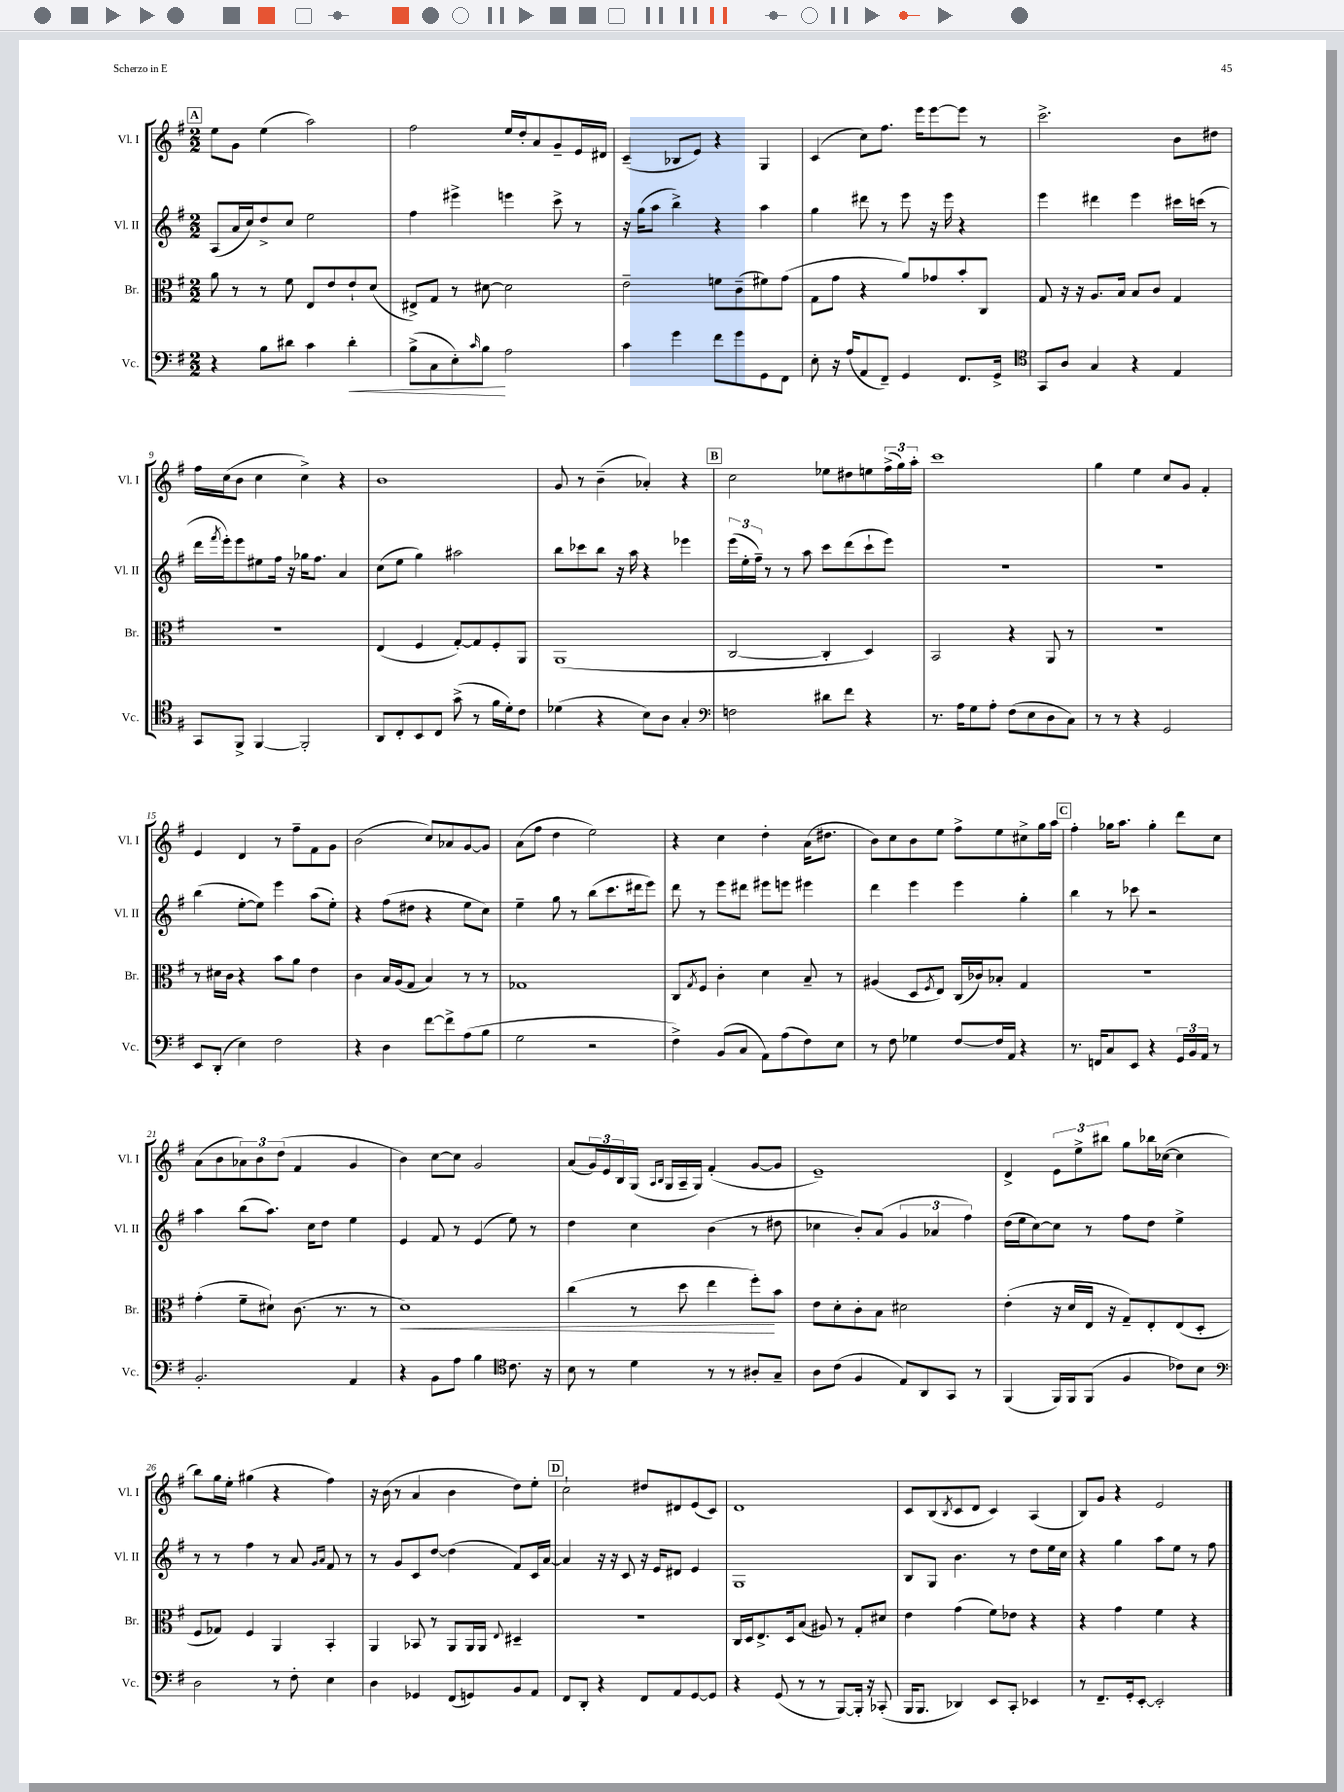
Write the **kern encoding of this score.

**kern	**kern	**kern	**kern
*staff4	*staff3	*staff2	*staff1
*clefF4	*clefC3	*clefG2	*clefG2
*k[f#]	*k[f#]	*k[f#]	*k[f#]
*M2/2	*M2/2	*M2/2	*M2/2
4r	8a\	(8A/L	8ee\L
.	8r	16a/L	8g\J
.	.	16cc/J)	.
8B\L	8r	8dd^/	(4ee\
8d#\J	8f#\	8cc/J	.
4c\	8E/L	2ee\	2aa\)
.	8e/	.	.
4d#'\	8e`/	.	.
.	(8d/J	.	.
=	=	=	=
(8B^\L	8E#^/L)	4ff#\	2ff#\
8C\	8G/J	.	.
8E'\)	8r	4eee#^\	.
16qqc/	.	.	.
8B\J	[8d#\	.	.
2A\	2d#\]	4eee\	16ee/LL
.	.	.	16dd'/J
.	.	.	8a/
.	.	8ccc^\	8g~/
.	.	8r	16e/L
.	.	.	16d#/JJ
=	=	=	=
4c\	2e~\	16r	(4c~/
.	.	(16gg\LK	.
.	.	8aa\J	.
4g\	.	4bb^\)	8B-/L
.	.	.	8e/J)
8f#\L	8f\L	4r	4r
8g\	(8c~\	.	.
8GG\	8f#\)	4aa\	4G/
8FF#\J	(8g\J	.	.
=	=	=	=
8E'\	8G\L	4gg\	(4c/
16r	8g\J	.	.
(16A/LK	.	.	.
8AA/	4r	8ddd#\	8cc\L)
8FF#~/J)	.	8r	8.ff#\J
4GG/	8a/L)	8eee\	.
.	.	.	16eee\LK
.	8g-/	16r	[8eee\
.	.	16eee\	.
8.FF#/L	8b'/	4r	8eee\]J
.	8C/J	.	8r
16GG^/Jk	.	.	.
=	=	=	=
*clefC4	*	*	*
8GG/L	8G/	4eee\	2.ccc^\
8A/J	16r	.	.
.	16r	.	.
4G/	8.A/L	4ddd#\	.
.	16B/Jk	.	.
4r	8B/L	4eee\	.
.	8c/J	.	.
4E/	4G/	16ccc#\LL	8b\L
.	.	(16ccc\JJ	.
.	.	8r	8dd#\J
=	=	=	=
8GG/L	1r	16ddd\LL	16ff#\LL
.	.	8qfff#/	.
.	.	16eee'\J)	(16cc\J
8FF#^/J	.	8eee\	8b\J
[4FF#/	.	8ee#\	4cc\
.	.	16ff#\Jk	.
.	.	16r	.
2FF#'/]	.	16gg-\LK	4cc^\)
.	.	8.ff#\J	.
.	.	4a/	4r
=	=	=	=
8AA/L	(4E/	(8cc\L	1b
8C'/	.	8ee\J	.
8BB/	4F#/	4gg\)	.
8C/J	.	.	.
(8g^\	[8G'/L)	2aa#\	.
8r	8G/]	.	.
16f#\LL	8F#'/	.	.
16d'\J)	.	.	.
8c\J	8AA/J	.	.
=	=	=	=
(4d-\	(1AA	8bb\L	8g/
.	.	8ccc-\	8r
4r	.	8bb\J	(4b~\
.	.	16r	.
.	.	16aa\	.
8B\L)	.	4r	4a-'/)
8A\J	.	.	.
4G'/	.	4eee-\	4r
=	=	=	=
*clefF4	*	*	*
2F\	[2C/	(24eee\LL	2cc\
.	.	24ee'\	.
.	.	24ff#~\JJ)	.
.	.	8r	.
.	.	8r	.
.	.	8aa\	.
8d#\L	4C'/]	8ccc\L	8ee-\L
8f#\J	.	(8ddd\	8dd#\
4r	4D/)	8ccc`\	8ee\
.	.	8eee\J)	(24ff#^\L
.	.	.	24gg\)
.	.	.	24aa'\JJ
=	=	=	=
8.r	2BB/	1r	1ccc
16A\LK	.	.	.
8G\	.	.	.
8A'\J	.	.	.
(8F#\L	4r	.	.
8E\	.	.	.
8D\	8AA/	.	.
8C\J)	8r	.	.
=	=	=	=
8r	1r	1r	4gg\
8r	.	.	.
4r	.	.	4ee\
2GG/	.	.	8cc/L
.	.	.	8g/J
.	.	.	4f#'/
=	=	=	=
8EE/L	8r	(4bb\	4e/
(8DD'/J	16d#\LL	.	.
.	16c\JJ	.	.
4E\)	4r	[8ee'\L	4d/
.	.	8ee\]J)	.
2F#\	8b\L	4eee\	8r
.	8a\J	.	8ff#~\L
.	4e\	(8aa\L	8f#\
.	.	8ee'\J)	8g\J
=	=	=	=
4r	4c\	4r	(2b\
4D\	16B/LL	(8ff#\L	.
.	(16A/J	.	.
.	8G/J	8dd#\J	.
[8f#\L	4B/)	4r	8cc/L)
8f#^\]	.	.	8a-/
(8A\	8r	8ee\L	[8g/
8B\J	8r	8cc\J)	8g/]J
=	=	=	=
2G\	1G-	4ee~\	(8a\L
.	.	.	8ff#\J
.	.	8gg\	4dd\
.	.	8r	.
2r	.	(8bb\L	2ee\)
.	.	8.ccc\	.
.	.	16ddd#\k	.
.	.	8eee\J)	.
=	=	=	=
4F#^\)	8C/L	8ddd\	4r
.	8qG/	.	.
.	8F#/J	8r	.
(8BB/L	4c'\	8eee\L	4cc\
8C/J	.	8ddd#\J	.
8AA\L)	4d\	8eee#\L	4dd'\
(8A\	.	8eee\J	.
8F#\)	8B~/	4eee#\	(16a\LK
.	.	.	8.dd#\J
8E\J	8r	.	.
=	=	=	=
8r	(4A#/	4ddd\	8b\L)
8F#\	.	.	8cc\
4G-\	8D/L	4eee\	8b\
.	8qF#/	.	.
.	8E/J)	.	8ee\J
[8F#/L	(16C/LL	4eee\	8ff#^\L
.	16c-/J)	.	.
16F#/]L	8B-'/J	.	8ee\
16AA/JJ	.	.	.
4r	4G/	4gg'\	8cc#^\
.	.	.	16gg\L
.	.	.	16aa\JJ
=	=	=	=
8.r	1r	4bb\	4ff#'\
16FF/LK	.	.	.
8C/	.	8r	16gg-\LK
.	.	.	8.aa\J
8EE/J	.	8ccc-\	.
4r	.	2r	4gg-'\
24GG/LL	.	.	8ddd\L
24BB/	.	.	.
24AA/JJ	.	.	.
8r	.	.	8cc\J
=	=	=	=
2.BB'/	(4g'\	4aa\	(8a\L
.	.	.	8b\
.	8f#~\L	(8bb\L	12a-\)
.	.	.	12b\
.	8d#`\J)	8.aa\J)	.
.	.	.	(12dd\J
.	(8.c\	.	4f#/
.	.	16cc\LK	.
.	.	8dd\J	.
.	8.r	.	.
4AA/	.	4ee\	4g/
.	8r	.	.
=	=	=	=
4r	1d)	4e/	4b\)
8BB\L	.	8f#/	[8cc\L
8A\J	.	8r	8cc\]J
4B\	.	(4e/	2g/
*clefC4	*	*	*
8.c\	.	8ee\)	.
.	.	8r	.
16r	.	.	.
=	=	=	=
8B\	(4cc\	4dd\	(8a/L
8r	.	.	24g/L)
.	.	.	24e/
.	.	.	24B/
4d\	8r	4cc\	(16G/JJ
.	.	.	16qqA/LL
.	.	.	16qqB/JJ
.	.	.	16G/LL
.	8dd\	.	16A~/
.	.	.	16G/JJ)
8r	4ee\	(4b\	(4f#'/
8r	.	.	.
8A#'/L	8ff#'\L)	8r	[8g/L
8G~/J	8b\J	8dd#\	8g/]J
=	=	=	=
8A\L	8e\L	4cc-\	1e~)
(8c\J	8d'\	.	.
4F#/	8c'\	8b'/L)	.
.	8B\J	(8a/J	.
8E/L)	2d#\	6g/	.
8AA/	.	.	.
.	.	6a-/	.
8GG/J	.	.	.
.	.	6ff#\)	.
8r	.	.	.
=	=	=	=
(4FF#/	(4e'\	(16dd\LL	4d^/
.	.	16ee\J	.
.	.	[8cc\)	.
16FF#/LL)	16r	8cc\]J	12e\L
16FF#/J	16d/LL	.	.
.	.	.	12ee^\
(8FF#/J	16E/JJ	8r	.
.	.	.	12bb#\J
.	16r	.	.
4F#/	8G~/L)	8ff#\L	8gg\L
.	8E'/	8dd\J	16bb-\L
.	.	.	([16cc-\JJ
8c-\L)	(8E/	4ee^\	4cc-\]
8B\J	8D'/J	.	.
=	=	=	=
*clefF4	*	*	*
2D\	8F#/L	8r	8bb\L)
.	8G-/J)	8r	16gg\L
.	.	.	16ee'\JJ
.	4F#/	4ff#\	(4gg#\
8r	4AA/	8r	4r
8F#'\	.	8a/	.
.	.	16qqg/LL	.
.	.	16qqa/JJ	.
4E\	4BB'/	8f#/	4ff#\)
.	.	8r	.
=	=	=	=
4D\	4AA/	8r	16r
.	.	.	(16b\
.	.	8g/L	8r
4GG-/	8BB-/	8c/	4a/
.	8r	[8dd/J	.
(8FF#/L	8AA/L	(4dd\]	4b\
8GG/)	16AA/L	.	.
.	16AA/JJ	.	.
.	8qqE/	.	.
8BB/	4D#~/	8f#/L)	8dd\L)
8AA/J	.	16c/L	8ee'\J
.	.	[16a/JJ	.
=	=	=	=
8FF#/L	1r	4a/]	2cc`\
8DD'/J	.	.	.
4r	.	16r	.
.	.	16r	.
.	.	8c/	.
8FF#/L	.	16r	8dd#/L
.	.	16e/LK	.
8AA/	.	8d#/J	8d#/
[8GG/	.	4e/	(8e/
8GG/]J	.	.	8c/J)
=	=	=	=
4r	16C/LL	1G	1d
.	16D/J	.	.
.	8.E^/	.	.
(8GG/	.	.	.
.	16D/k	.	.
8r	(8B/J	.	.
8r	8A#/)	.	.
[8BBB/L)	8r	.	.
16BBB'/]Jk	8G'/L	.	.
16r	.	.	.
(8CC-'/	8d#/J	.	.
=	=	=	=
16BBB/LK	4e\	8B/L	8c/L
8.BBB/J	.	.	.
.	.	8G/J	(8B/
.	.	.	8qB/
4DD-/)	(4g\	4.b\	8c/
.	.	.	8d/J
8EE/L	8f#\L)	.	4c/)
8CC'/J	8e-\J	8r	.
4EE-/	4r	8dd\L	(4A/
.	.	16ee\L	.
.	.	16cc\JJ	.
=	=	=	=
8r	4r	4r	8B/L)
8.FF#~/L	.	.	8g/J
.	4g\	4gg\	4r
16GG'/k	.	.	.
[8EE'/J	.	.	.
2EE'/]	4f#\	8aa\L	2e/
.	.	8ee\J	.
.	4r	8r	.
.	.	8ff#\	.
==	==	==	==
*-	*-	*-	*-
